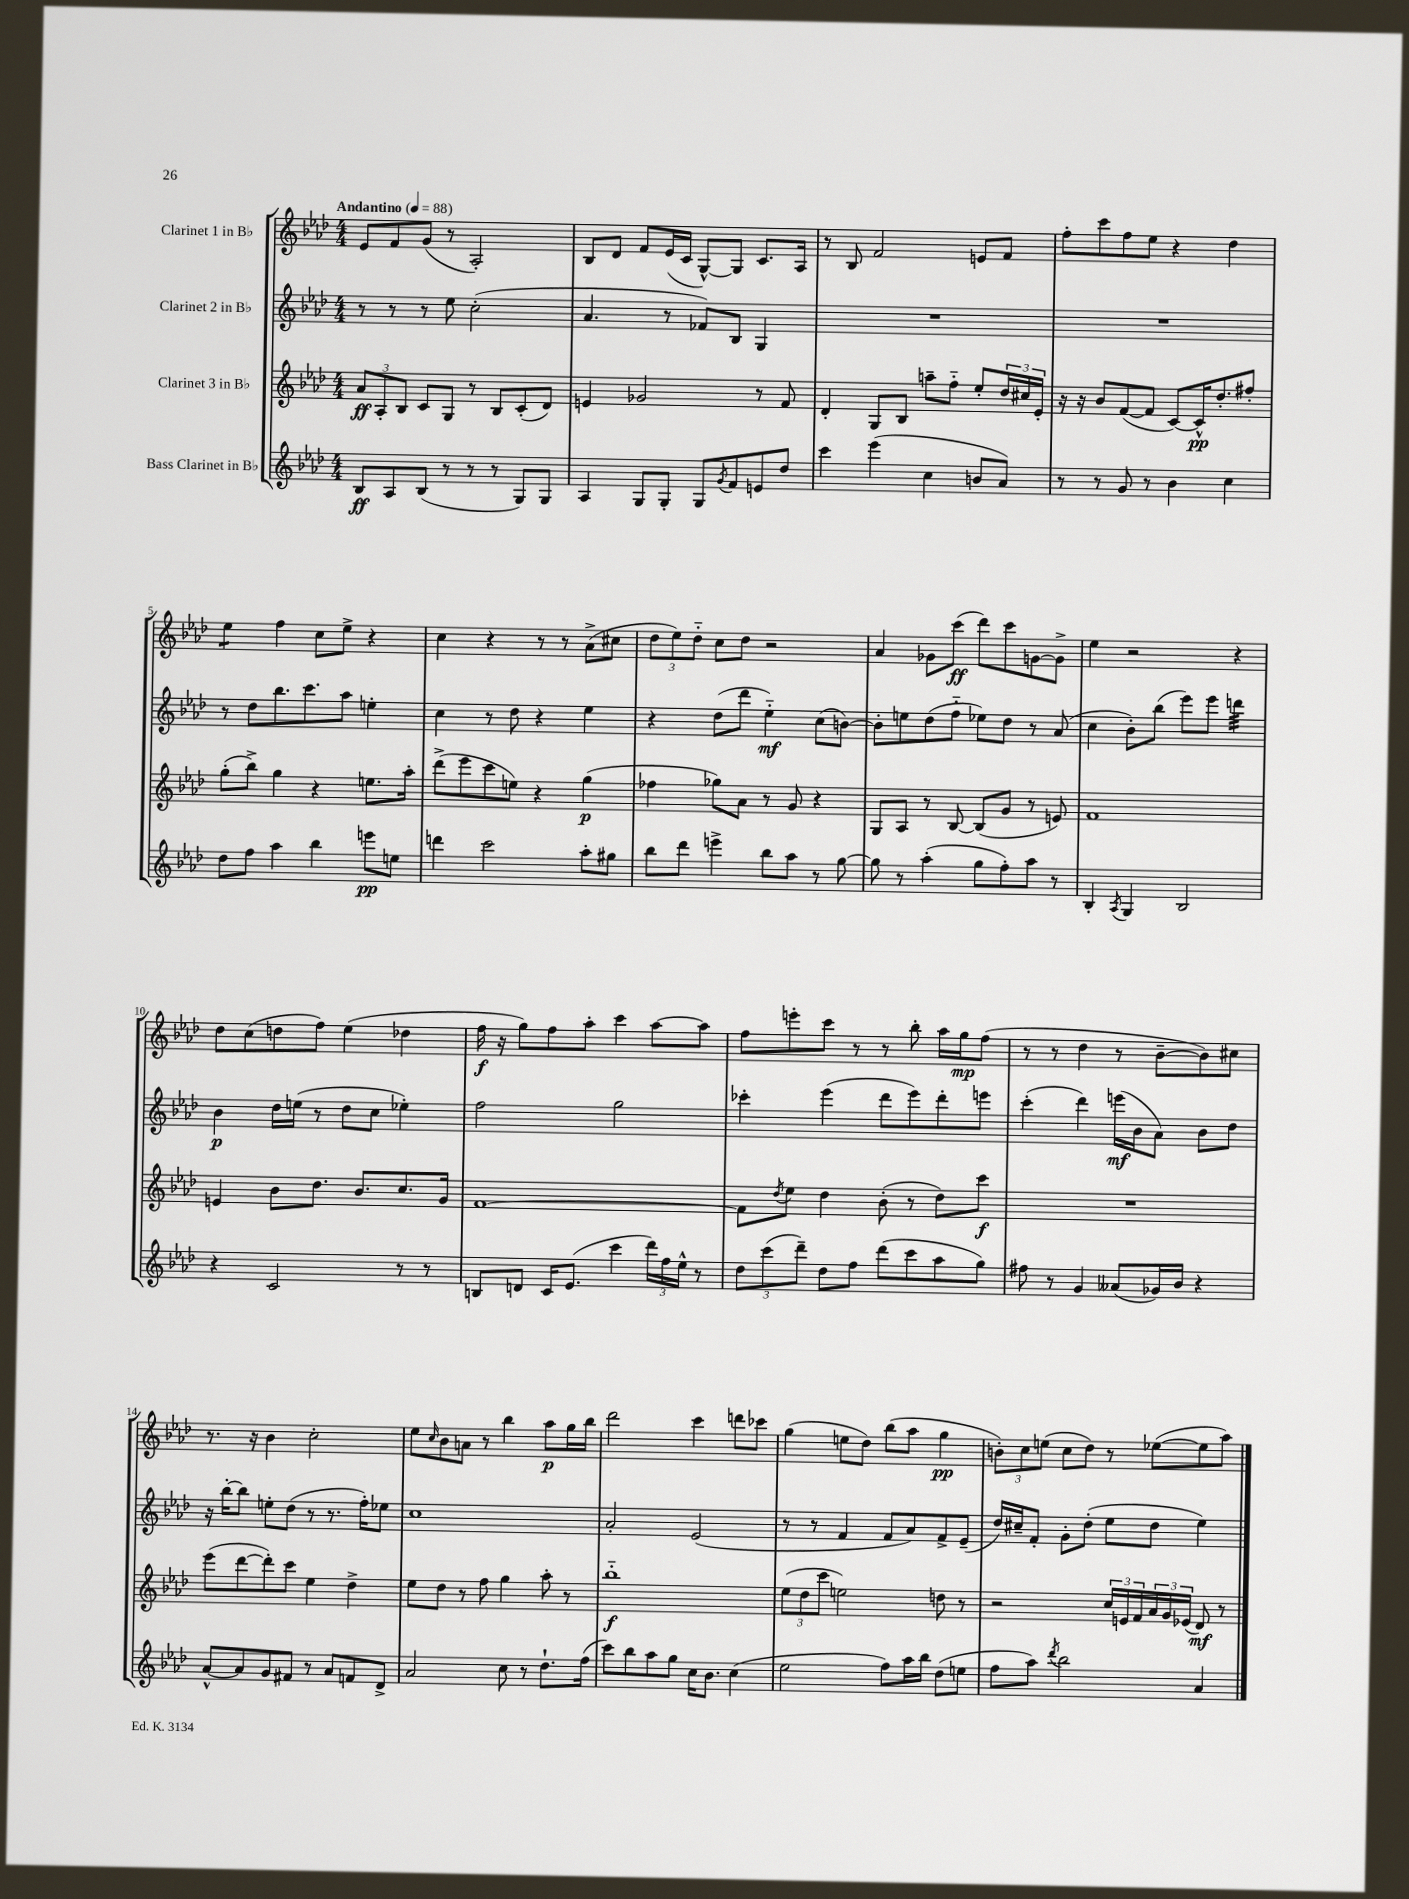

**kern	**dynam	**kern	**dynam	**kern	**dynam	**kern	**dynam
*part4	*part4	*part3	*part3	*part2	*part2	*part1	*part1
*staff4	*staff4	*staff3	*staff3	*staff2	*staff2	*staff1	*staff1
*I"Bass Clarinet in B♭	*	*I"Clarinet 3 in B♭	*	*I"Clarinet 2 in B♭	*	*I"Clarinet 1 in B♭	*
*clefG2	*	*clefG2	*	*clefG2	*	*clefG2	*
*k[b-e-a-d-]	*	*k[b-e-a-d-]	*	*k[b-e-a-d-]	*	*k[b-e-a-d-]	*
*M4/4	*	*M4/4	*	*M4/4	*	*M4/4	*
*MM88	*	*MM88	*	*MM88	*	*MM88	*
=1	=1	=1	=1	=1	=1	=1	=1
!	!	!	!	!	!	!LO:TX:a:B:t=Andantino	!
8B-/L	ff	12a-/L	ff	8r	.	8e-/L	.
.	.	12A-'/	.	.	.	.	.
8A-/	.	.	.	8r	.	8f/	.
.	.	12B-/J	.	.	.	.	.
(8B-/J	.	8c/L	.	8r	.	(8g/J	.
8r	.	8G/J	.	8ee-\	.	8r	.
8r	.	8r	.	(2cc'\	.	2A-'/)	.
8r	.	8B-/L	.	.	.	.	.
8G/L)	.	(8c'/	.	.	.	.	.
8G/J	.	8d-/J)	.	.	.	.	.
=2	=2	=2	=2	=2	=2	=2	=2
4A-/	.	4en/	.	4.a-/	.	8B-/L	.
.	.	.	.	.	.	8d-/J	.
8G/L	.	2g-X/	.	.	.	8f/L	.
8G'/J	.	.	.	8r	.	(16e-/L	.
.	.	.	.	.	.	16c/JJ	.
8G/L	.	.	.	8f-X/L)	.	[8G^^/L)	.
8qg/	.	.	.	.	.	.	.
8f/	.	.	.	8B-/J	.	8G/J]	.
8en/	.	8r	.	4G/	.	8.c/L	.
8dd-/J	.	8f/	.	.	.	.	.
.	.	.	.	.	.	16A-/Jk	.
=3	=3	=3	=3	=3	=3	=3	=3
4ccc\	.	4d-'/	.	1r	.	8r	.
.	.	.	.	.	.	8B-/	.
(4eee-\	.	8G/L	.	.	.	2f/	.
.	.	8B-/J	.	.	.	.	.
4cc\	.	8aan~\L	.	.	.	.	.
.	.	8ff\J	.	.	.	.	.
8bn/L	.	8ee-'/L	.	.	.	8en/L	.
8a-/J)	.	24dd-/L	.	.	.	8f/J	.
.	.	24cc#X/	.	.	.	.	.
.	.	24e-'/JJ	.	.	.	.	.
=4	=4	=4	=4	=4	=4	=4	=4
8r	.	16r	.	1r	.	8ff'\L	.
.	.	16r	.	.	.	.	.
8r	.	8b-/L	.	.	.	8ccc\	.
8g/	.	([8f/	.	.	.	8ff\	.
8r	.	8f/J]	.	.	.	8ee-\J	.
4b-\	.	[8c/L)	.	.	.	4r	.
.	.	16c^^/K]	pp	.	.	.	.
.	.	8.dd-'/	.	.	.	.	.
4cc\	.	.	.	.	.	4dd-\	.
.	.	8ff#X'/J	.	.	.	.	.
!!LO:LB:g=z
=5	=5	=5	=5	=5	=5	=5	=5
*	*	*	*	*	*	*tremolo	*
8dd-\L	.	(8gg'\L	.	8r	.	8ee-\L	.
8ff\J	.	8bb-^\J)	.	8dd-\L	.	8ee-\J	.
*	*	*	*	*	*	*Xtremolo	*
4aa-\	.	4gg\	.	8.bb-\	.	4ff\	.
.	.	.	.	8.ccc\	.	.	.
4bb-\	.	4r	.	.	.	8cc\L	.
.	.	.	.	8aa-\J	.	8ee-^\J	.
8eeen\L	pp	8.een\L	.	4een'\	.	4r	.
8een\J	.	.	.	.	.	.	.
.	.	16aa-'\Jk	.	.	.	.	.
=6	=6	=6	=6	=6	=6	=6	=6
4dddn\	.	(8ddd-^\L	.	4cc\	.	4cc\	.
.	.	8eee-\	.	.	.	.	.
2ccc\	.	8ccc\	.	8r	.	4r	.
.	.	8een\J)	.	8dd-\	.	.	.
.	.	4r	.	4r	.	8r	.
.	.	.	.	.	.	8r	.
8aa-'\L	.	(4gg\	p	4ee-\	.	(8a-^\L	.
8gg#X\J	.	.	.	.	.	8cc#X\J	.
=7	=7	=7	=7	=7	=7	=7	=7
8bb-\L	.	4ff-X\	.	4r	.	12dd-\L	.
.	.	.	.	.	.	12ee-\)	.
8ddd-\J	.	.	.	.	.	.	.
.	.	.	.	.	.	12dd-\J	.
4eeen^\	.	8gg-X\L)	.	(8dd-\L	.	8cc\L	.
.	.	8a-\J	.	8ddd-\J	.	8dd-\J	.
8bb-\L	.	8r	.	4ee-\)	mf	2r	.
8aa-\J	.	8g/	.	.	.	.	.
8r	.	4r	.	(8cc\L	.	.	.
[8gg\	.	.	.	[8bn\J)	.	.	.
=8	=8	=8	=8	=8	=8	=8	=8
8gg\]	.	8G/L	.	8b'\L]	.	4a-/	.
8r	.	8A-/J	.	8een\	.	.	.
(4aa-'\	.	8r	.	(8dd-\	.	8g-X\L	.
.	.	[8B-/	.	8ff\J	.	(8ccc\J	ff
8gg\L	.	(8B-/L]	.	8ee-X\L)	.	8ddd-\L)	.
8ff'\)	.	8g/J	.	8dd-\J	.	8ccc\	.
8aa-\J	.	8r	.	8r	.	[8gn\	.
8r	.	8en/)	.	(8a-/	.	8g^\J]	.
=9	=9	=9	=9	=9	=9	=9	=9
4B-'/	.	1f	.	4cc\	.	4ee-\	.
8qA-/	.	.	.	.	.	.	.
4G/	.	.	.	8b-'\L)	.	2r	.
.	.	.	.	(8bb-\J	.	.	.
2B-/	.	.	.	8eee-\L)	.	.	.
.	.	.	.	8eee-\J	.	.	.
*	*	*	*	*tremolo	*	*	*
.	.	.	.	32dddn\LLL	.	4r	.
.	.	.	.	32dddn\	.	.	.
.	.	.	.	32dddn\	.	.	.
.	.	.	.	32dddn\	.	.	.
.	.	.	.	32dddn\	.	.	.
.	.	.	.	32dddn\	.	.	.
.	.	.	.	32dddn\	.	.	.
.	.	.	.	32dddn\JJJ	.	.	.
*	*	*	*	*Xtremolo	*	*	*
!!LO:LB:g=z
=10	=10	=10	=10	=10	=10	=10	=10
4r	.	4en/	.	4b-\	p	8dd-\L	.
.	.	.	.	.	.	(8cc\	.
2c/	.	8b-\L	.	16dd-\LL	.	8ddn\	.
.	.	.	.	(16een\JJ	.	.	.
.	.	8.dd-\J	.	8r	.	8ff\J)	.
.	.	.	.	8dd-\L	.	(4ee-\	.
.	.	8.b-/L	.	.	.	.	.
.	.	.	.	8cc\J	.	.	.
8r	.	8.cc/	.	4ee-X'\)	.	4dd-X\	.
8r	.	.	.	.	.	.	.
.	.	16g/Jk	.	.	.	.	.
=11	=11	=11	=11	=11	=11	=11	=11
8Bn/L	.	[1f	.	2ff\	.	16ff\	f
.	.	.	.	.	.	16r	.
8dn/J	.	.	.	.	.	8gg\L)	.
16c/KL	.	.	.	.	.	8ff\	.
(8.e-/J	.	.	.	.	.	.	.
.	.	.	.	.	.	8aa-'\J	.
4ccc\	.	.	.	2gg\	.	4ccc\	.
24ddd-\LL)	.	.	.	.	.	[8aa-\L	.
24ff\	.	.	.	.	.	.	.
24ee-^^\JJ	.	.	.	.	.	.	.
8r	.	.	.	.	.	8aa-\J]	.
=12	=12	=12	=12	=12	=12	=12	=12
12dd-\L	.	8f\L]	.	4ccc-X'\	.	8ff\L	.
(12ccc\	.	.	.	.	.	.	.
.	.	8qdd-/	.	.	.	.	.
.	.	8ee-\J	.	.	.	8eeen'\	.
12ddd-~\J)	.	.	.	.	.	.	.
8dd-\L	.	4dd-\	.	(4eee-\	.	8ccc\J	.
8ff\J	.	.	.	.	.	8r	.
(8ddd-\L	.	(8b-'\	.	8ddd-\L	.	8r	.
8ccc\	.	8r	.	8eee-\)	.	8bb-'\	.
8aa-\	.	8dd-\L)	.	8ddd-'\	.	16aa-\LL	.
.	.	.	.	.	.	16gg\J	mp
8gg\J)	.	8ccc\J	f	8eeen\J	.	(8ff\J	.
=13	=13	=13	=13	=13	=13	=13	=13
8ff#X\	.	1r	.	(4ccc'\	.	8r	.
8r	.	.	.	.	.	8r	.
4g/	.	.	.	4ddd-\)	.	4dd-\	.
(8a--X/L	.	.	.	(16eeen\LL	mf	8r	.
.	.	.	.	16b-\J	.	.	.
16g-X/L)	.	.	.	8a-\J)	.	[8b-~\L	.
16b-/JJ	.	.	.	.	.	.	.
4r	.	.	.	8b-\L	.	8b-\])	.
.	.	.	.	8dd-\J	.	8cc#X\J	.
!!LO:LB:g=z
=14	=14	=14	=14	=14	=14	=14	=14
[8a-^^/L	.	(8eee-\L	.	16r	.	8.r	.
.	.	.	.	[16bb-'\KL	.	.	.
8a-/]	.	[8ddd-\	.	8bb-\J]	.	.	.
.	.	.	.	.	.	16r	.
8g/	.	8ddd-'\])	.	8een'\L	.	4b-\	.
8f#X/J	.	8ccc\J	.	(8dd-\J	.	.	.
8r	.	4ee-\	.	8r	.	2cc'\	.
8a-/L	.	.	.	8.r	.	.	.
8fn/	.	4dd-^\	.	.	.	.	.
.	.	.	.	16ff'\KL)	.	.	.
8d-^/J	.	.	.	8ee-X\J	.	.	.
=15	=15	=15	=15	=15	=15	=15	=15
2a-/	.	8ee-\L	.	1cc	.	8ee-\L	.
.	.	.	.	.	.	16qqcc/	.
.	.	8dd-\J	.	.	.	8b-\	.
.	.	8r	.	.	.	8an\J	.
.	.	8ff\	.	.	.	8r	.
8cc\	.	4gg\	.	.	.	4bb-\	.
8r	.	.	.	.	.	.	.
8.dd-`\L	.	8aa-'\	.	.	.	8aa-\L	p
.	.	8r	.	.	.	16gg\L	.
(16ff\Jk	.	.	.	.	.	16bb-\JJ	.
=16	=16	=16	=16	=16	=16	=16	=16
8ccc\L)	.	1bb-	f	2a-'/	.	2ddd-\	.
8bb-\	.	.	.	.	.	.	.
8aa-\	.	.	.	.	.	.	.
8gg\J	.	.	.	.	.	.	.
16cc\KL	.	.	.	(2e-/	.	4ccc\	.
8.b-\J	.	.	.	.	.	.	.
(4cc\	.	.	.	.	.	8dddn\L	.
.	.	.	.	.	.	8ccc-X\J	.
=17	=17	=17	=17	=17	=17	=17	=17
2ee-\	.	(12ee-\L	.	8r	.	(4gg\	.
.	.	12dd-\	.	.	.	.	.
.	.	.	.	8r	.	.	.
.	.	12ccc\J	.	.	.	.	.
.	.	2een\)	.	4f/	.	8een\L	.
.	.	.	.	.	.	8dd-\J)	.
8ff\L)	.	.	.	8f/L	.	(8bb-\L	.
16aa-\L	.	.	.	8a-/)	.	8aa-\J	.
16bb-\JJ	.	.	.	.	.	.	.
(8dd-\L	.	8ddn\	.	8f^/	.	4gg\	pp
8een\J	.	8r	.	(8e-~/J	.	.	.
=18	=18	=18	=18	=18	=18	=18	=18
8ff\L	.	2r	.	16dd-/LL)	.	12bn'\L)	.
.	.	.	.	16cc#X~/J	.	.	.
.	.	.	.	.	.	12cc\	.
8aa-\J)	.	.	.	8f'/J	.	.	.
.	.	.	.	.	.	(12een\J	.
8qddd-/	.	.	.	.	.	.	.
2bb-\	.	.	.	8g'\L	.	8cc\L	.
.	.	.	.	(8dd-'\J	.	8dd-\J)	.
.	.	24cc/LL	.	8ee-\L	.	8r	.
.	.	24en/	.	.	.	.	.
.	.	24f/	.	.	.	.	.
.	.	24a-/	.	8dd-\J	.	([8ee-X\L	.
.	.	24g/	.	.	.	.	.
.	.	(24e-X/JJ	.	.	.	.	.
4a-/	.	8d-/)	mf	4ee-\)	.	8ee-\]	.
.	.	8r	.	.	.	8aa-\J)	.
==	==	==	==	==	==	==	==
*-	*-	*-	*-	*-	*-	*-	*-
